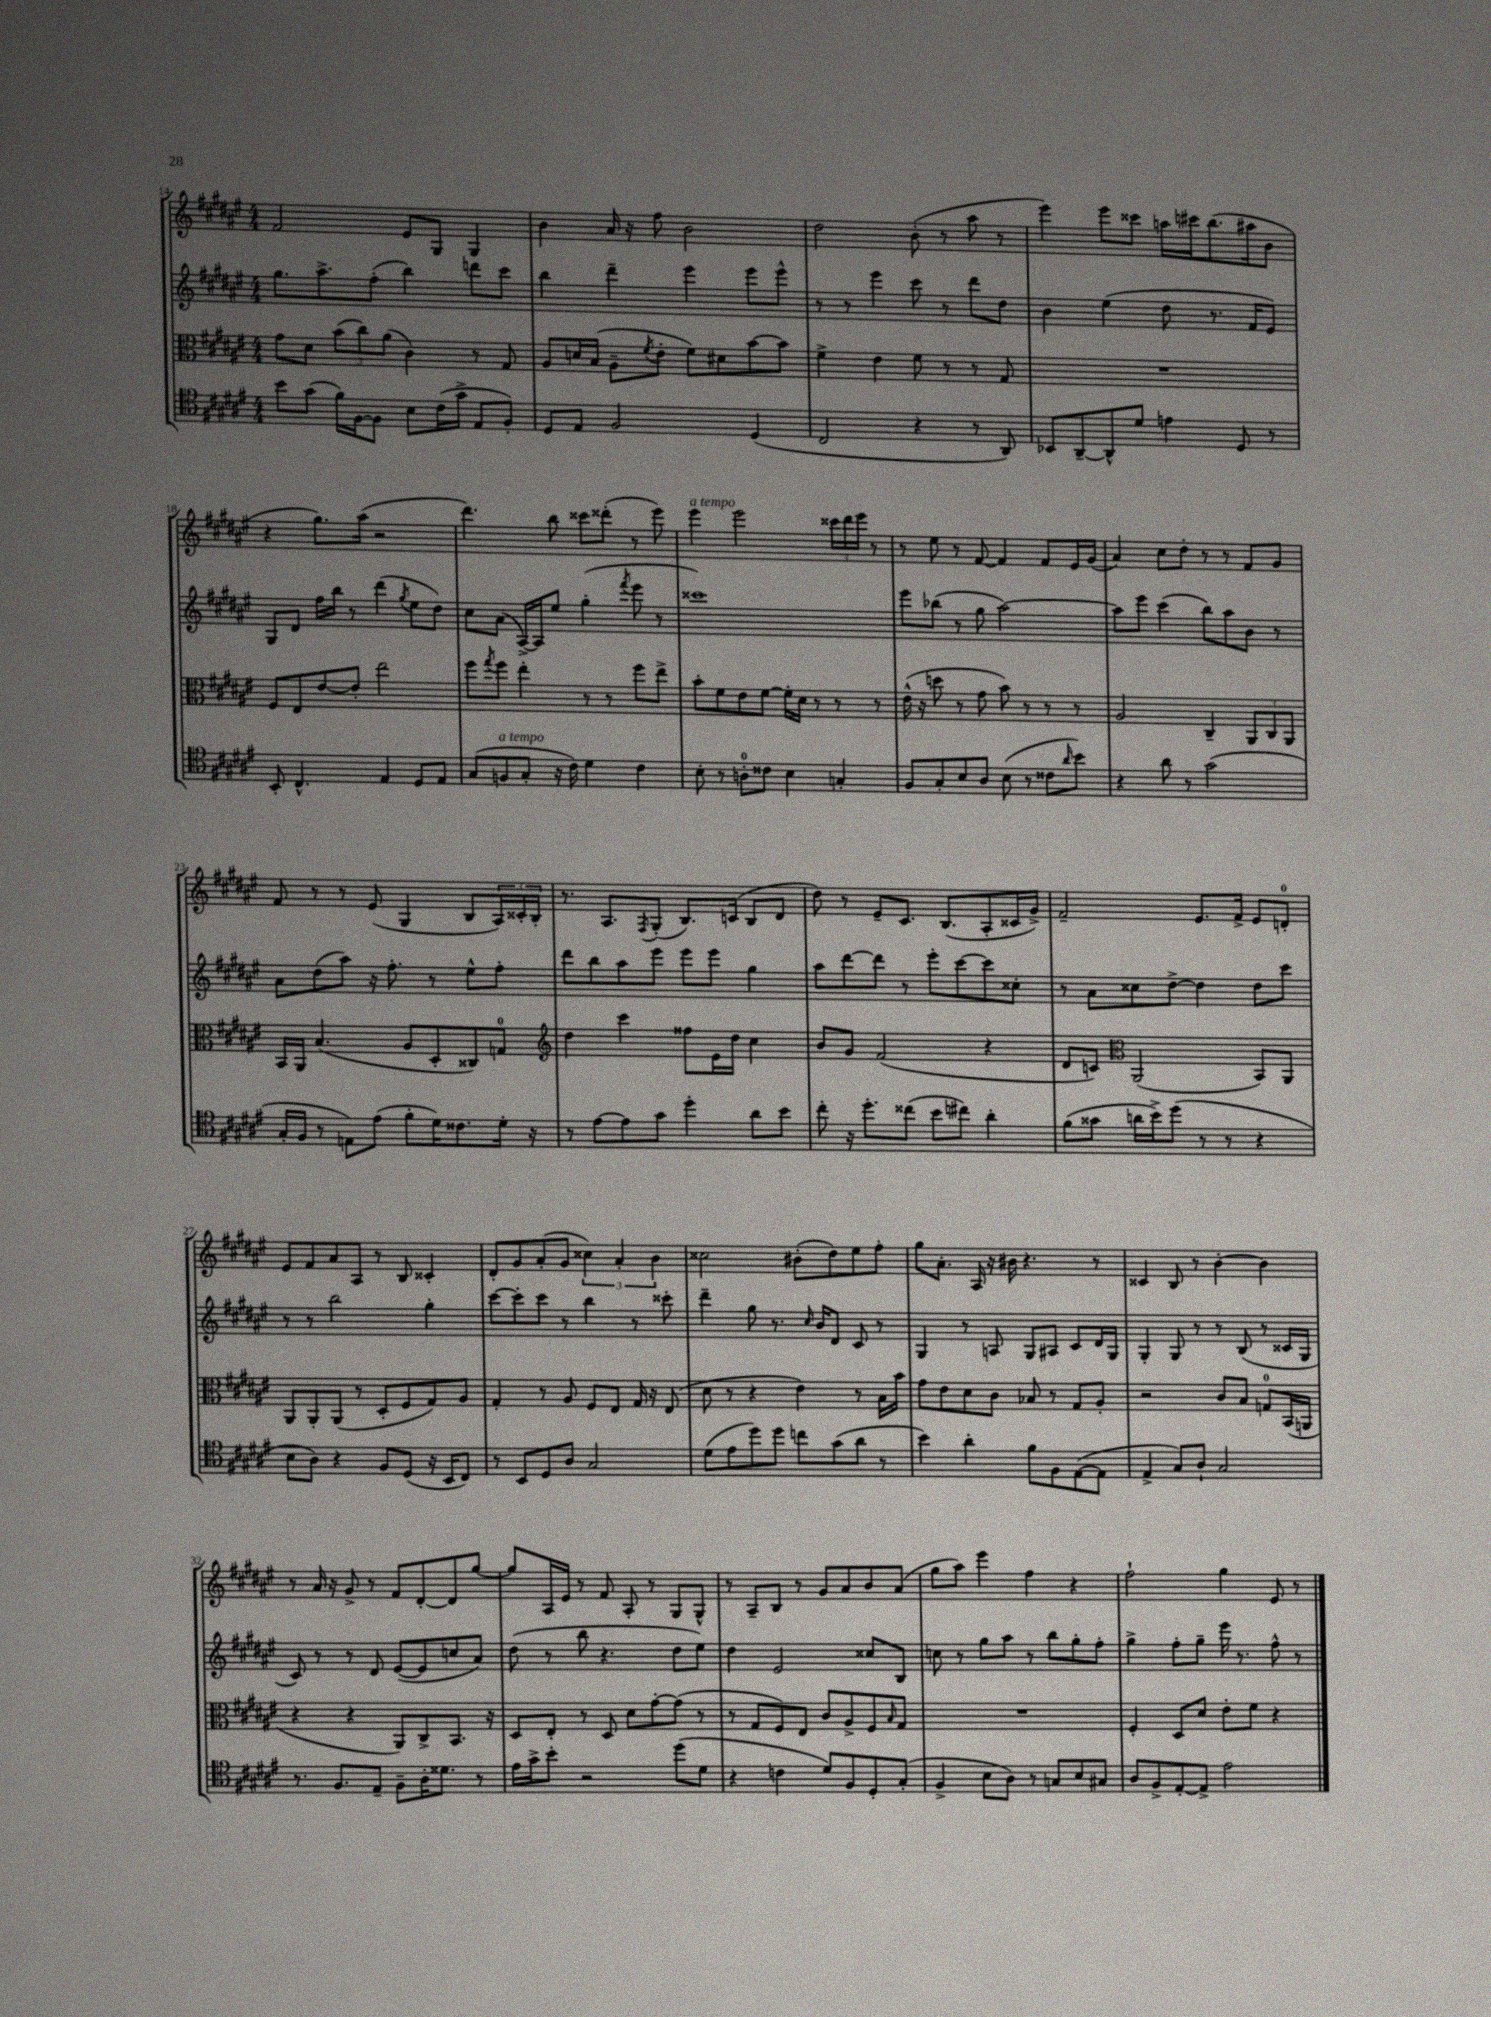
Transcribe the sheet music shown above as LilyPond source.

<<
\new StaffGroup <<
\new Staff = "s0" {
    \clef treble \key fis \major \numericTimeSignature \time 4/4
    fis'2 eis'8 gis8 gis4 |
    b'4 ais'16 r16 fis''8 b'2 |
    dis''2 b'8-.( r8 ais''8 r8 |
    eis'''4) eis'''8 cisis'''8 a''16 cis'''16 b''8.( ais''16 b'8 |
    r4 gis''8.) ais''16( r2 |
    dis'''4.) b''8 cisis'''8 disis'''8-.( r8 eis'''8) |
    eis'''4^\markup { \italic "a tempo" } eis'''2 \tuplet 3/2 { cisis'''16 dis'''16 eis'''16 } r8 |
    r8 eis''8 r8 fis'8~ fis'4 fis'8 eis'16 gis'16( |
    ais'4) cis''8 dis''8-. r8 r8 fis'8 gis'8 |
    fis'8 r8 r8 eis'8( gis4 b8 \tuplet 3/2 { ais16) cisis'16-. b16-. } |
    r8. ais8. \acciaccatura { fis8 } gis8-.( b8.) c'16( b8 dis'8 |
    dis''8) r8 eis'8-- cis'8. b8.( ais8-. cisis'16 gis'16->) |
    fis'2-- eis'8. fis'16-> eis'8 d'8-0-. |
    eis'8 fis'8 ais'8 ais8 r8 b8 cisis'4-. |
    dis'8-. gis'8 ais'8-.( gis'8 \tuplet 3/2 { cisis''4) ais'4-. b'4 } |
    cisis''2 bis'8-.( dis''8) eis''8 fis''8-. |
    gis''8 ais'8.-. ais16 r16 bis'16 r4. r8 |
    cisis'4 b8 r8 b'4~-. b'4 |
    r8 ais'16 r16 gis'8-> r8 fis'8 dis'8~-. dis'8 gis''8~ |
    gis''8 ais16 eis'16 r8 fis'8 ais8-. r8 gis8 gis8-^ |
    r8 ais8-- b8 r8 gis'8 ais'8 b'8 ais'8( |
    gis''8 ais''8) eis'''4 fis''4 r4 |
    fis''2-! gis''4 eis'8 r8 \bar "|." |
}
\new Staff = "s1" {
    \clef treble \key fis \major \numericTimeSignature \time 4/4
    gis''8. ais''8.-> fis''8-.( b''4) d'''8 cis'''8 |
    b''4 dis'''4-- eis'''4 eis'''8 eis'''8-^ |
    r8 r8 eis'''4 cis'''8 r8 dis'''8 dis''8 |
    b'4 eis''4( dis''8 r8. fis'16 eis'8) |
    gis8 dis'8 fis''16 b''16 r8 dis'''4( \acciaccatura { gis''8 } eis''8 dis''8) |
    cis''8 ais'8( ais16~->) ais16 eis''8 gis''4-.( \acciaccatura { fis'''8 } eis'''8 r8 |
    cisis'''1) |
    eis'''8 bes''8( r8 gis''8 ais''2~) |
    ais''8 eis'''8 cis'''4( b''8) ais''8 b'8 r8 |
    ais'8 dis''8( ais''8) r16 fis''8.-. r8 eis''8-^ fis''8-. |
    dis'''8 b''8 ais''8 eis'''8 eis'''8 eis'''8 gis''4 |
    ais''8 dis'''8~ dis'''8 r8 eis'''8-. cis'''8~ cis'''8 cisis''8-. |
    r8 ais'8 cisis''8 dis''8~-> dis''4 dis''8 cis'''8 |
    r8 r8 b''2 gis''4-. |
    cis'''8~ cis'''8-. cis'''8 r8 b''4 r8 cisis'''8-. |
    dis'''4-- gis''8 r8. \grace { cis''16 } b'16 dis'8 cis'8 r8 |
    gis4 r8 a8 gis8 ais8 cis'8 dis'16 gis16 |
    gis4-. gis8 r8 r8 b8( r8 cisis'16 gis16 |
    cis'8) r8 r8 dis'8 eis'8~( eis'8 c''8 ais'8) |
    dis''8( r8 b''8 r4. dis''8 eis''8) |
    dis''4 eis'2 cisis''8 b8 |
    c''8 r8 gis''8 ais''8 r8 b''8 gis''8-. fis''8-. |
    gis''4-> fis''8-. gis''8-- eis'''16 r8. fis''8-^ r8 \bar "|." |
}
\new Staff = "s2" {
    \clef alto \key fis \major \numericTimeSignature \time 4/4
    gis'8 dis'8 \tuplet 3/2 { b'8( cis''8) ais'8( } cis'4) r8 gis8 |
    ais8 d'16 b16( ais8-- \acciaccatura { fis'8 } eis'8-. fis'8) dis'8 b'8~ b'8 |
    fis'4-> eis'4 fis'8 r8 r8 gis8 |
    R1 |
    fis8 eis8 eis'8~ eis'8-. eis''2 |
    fis''8 \acciaccatura { gis''8 } fis''8 eis''4-. r8 r8 fis''8 eis''8-> |
    b'8-. fis'8 eis'8 fis'8~ fis'16-. dis'16 r8 r8 r8 |
    eis'16-^( r16 d''8 r8 gis'8 b'8) r8 r8 r8 |
    ais2 cis4-- \tuplet 3/2 { ais,8 cis8 ais,8 } |
    b,16 ais,16 b4.( ais8 dis8-. cisis8) g8-0 |
    \clef treble dis''4 cis'''4 fisis''8 eis'16 dis''16 cis''4 |
    b'8 gis'8 fis'2( r4 |
    dis'8 c'8) \clef alto ais,2( b,8) ais,8 |
    ais,8 ais,8-. ais,8( r8 dis8-. fis8 gis8) ais8 |
    gis4-. r8 ais8 fis8 eis8 gis16 r16 eis8( |
    dis'8 r8 r4 eis'4) r8 b16 b'16 |
    gis'8 eis'8 dis'8 cis'8 bes8 r8 gis8 ais8-. |
    r2 cis'8 b8 g8-0 b,16( a,16 |
    r4 r4 ais,8) cis8-> b,8. r16 |
    dis8 eis8-. r8 dis8 dis'8 gis'8~-. gis'8( r8 |
    r8 gis8 fis8) eis8 cis'8 ais8-> fis8 \grace { b16 } gis8 |
    R1 |
    fis4-. dis8 dis'8 eis'8-. fis'8 r4 \bar "|." |
}
\new Staff = "s3" {
    \clef tenor \key fis \major \numericTimeSignature \time 4/4
    b'8 gis'8( fis'16) fis16~ fis8 b8 cis'16( gis'16-> eis8 fis8-.) |
    dis8 eis8 fis2 dis4( |
    cis2 r4 r8 ais,8) |
    bes,8 ais,8~-- ais,8-^ dis'8 e'4 dis8 r8 |
    b,8-. cis4.-^ eis4 dis8 eis8 |
    gis8( f8^\markup { \italic "a tempo" } gis8-. r16 cis'16) dis'4 cis'4 |
    b8-. r8 a8-0-. cisis'8 b4 g4-. |
    fis8 gis8-. b8 ais8 b8( r8 cisis'8 \grace { ais'16 } b'8) |
    r4 ais'8 r8 gis'2( |
    gis16-. fis16 r8 e8) eis'8( fis'8-. dis'16) cisis'8. dis'16-. r16 |
    r8 eis'8~ eis'8 gis'8 dis''4-. ais'8 b'8 |
    cis''8-. r16 dis''8.-. cisis''8( b'8 cis''8) ais'4-. |
    fis'8( gisis'8 a'16 b'16->) dis''8( r8 r8 r4 |
    b8 ais8) r4 fis8 dis8( r16 b,16 cis8) |
    r8 b,8 dis8 ais8 gis2 |
    dis'8( eis'8 dis''8) dis''8 c''8 gis'8( ais'8 r8 |
    b'4) ais'4-. fis'8 fis8 eis8~( eis8 |
    eis4-> gis8) ais8-! gis2 |
    r8. fis8. eis8-- fis8-- ais16-. disis'8. r8 |
    eis'16 gis'16-> b'8-. r2 dis''8( dis'8 |
    r4 c'4 dis'8) fis8 dis8-. gis8-.( |
    fis4-> b8 ais8) r8 g8 b8 gis8 |
    ais8 fis8-> eis8~-. eis8-> eis'2 \bar "|." |
}
>>
>>
\layout { \context { \Score currentBarNumber = #14 } }
